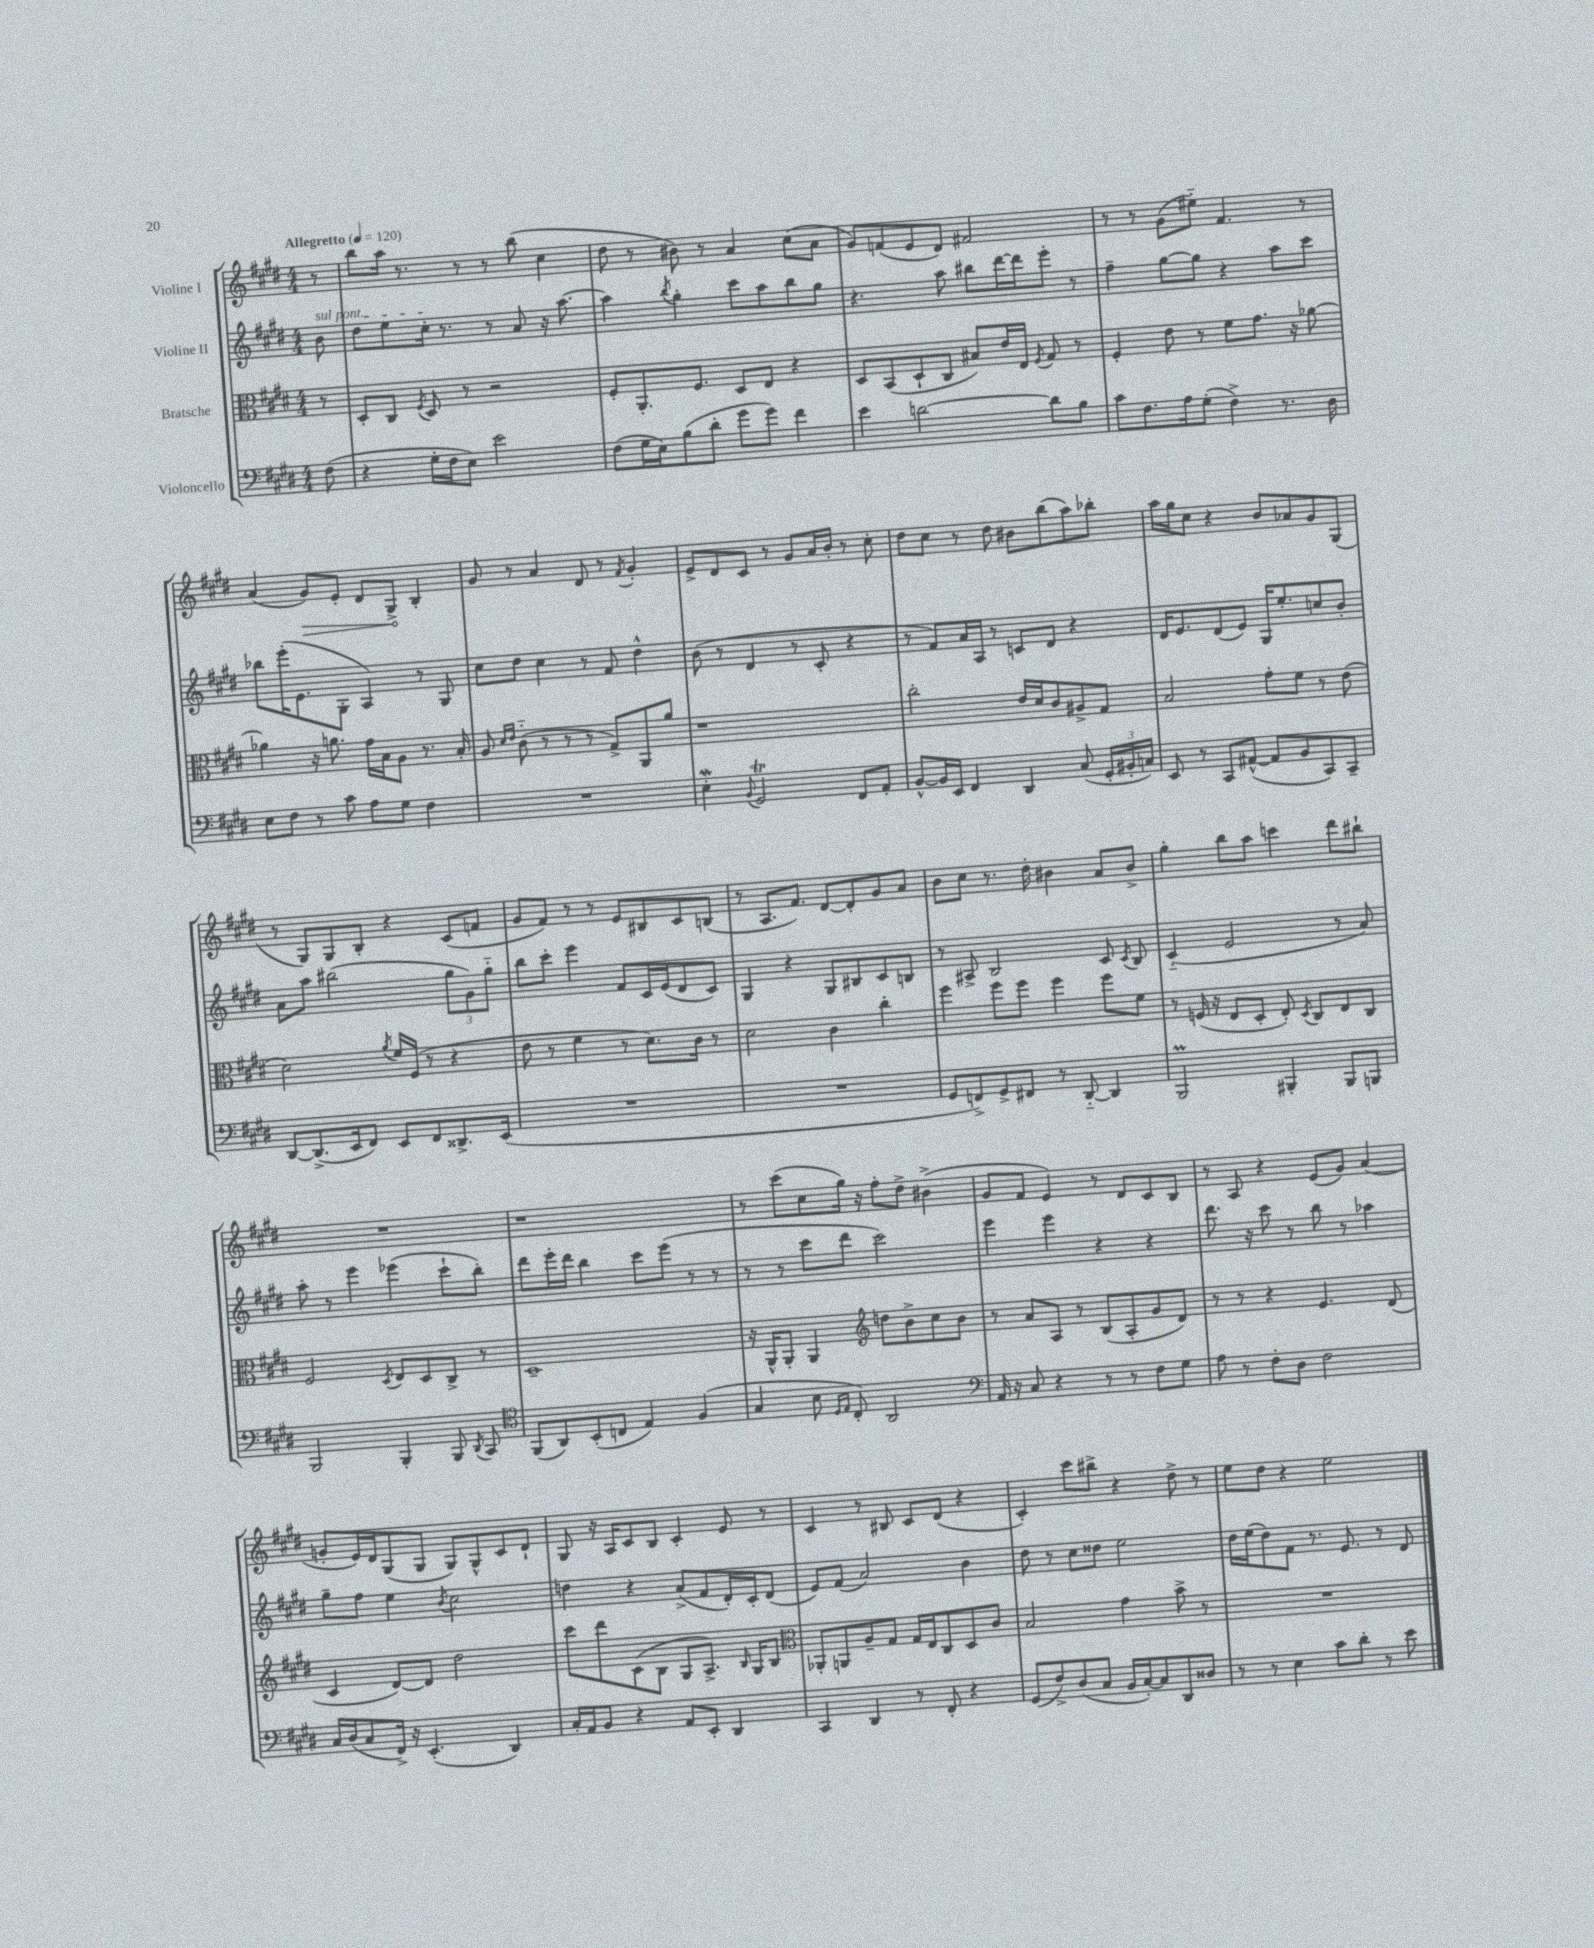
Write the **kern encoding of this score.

**kern	**kern	**kern	**kern	**dynam
*part4	*part3	*part2	*part1	*part1
*staff4	*staff3	*staff2	*staff1	*staff1
*I"Violoncello	*I"Bratsche	*I"Violine II	*I"Violine I	*
*clefF4	*clefC3	*clefG2	*clefG2	*
*k[f#c#g#d#]	*k[f#c#g#d#]	*k[f#c#g#d#]	*k[f#c#g#d#]	*
*M4/4	*M4/4	*M4/4	*M4/4	*
*MM120	*MM120	*MM120	*MM120	*
=	=	=	=	=
!	!	!	!LO:TX:a:B:t=Allegretto	!
!	!	!LO:TX:a:i:t=sul pont.	!	!
(8F#\	8r	8b\	8r	.
=1	=1	=1	=1	=1
4r	8D#'/L	8dd#\L	8bb\L	.
.	8C#/J	8ee\	16aa\Jk	.
.	.	.	8.r	.
.	8qF#/	.	.	.
16G#'\LL	8D#/	16cc#'\Jk	.	.
16F#\J	.	8.r	.	.
8E\J)	8r	.	8r	.
2e\	2r	8r	8r	.
.	.	8a/	(8bb\	.
.	.	16r	4cc#\	.
.	.	[8.aa\	.	.
=2	=2	=2	=2	=2
(8F#\L	8F#'/L	4aa\]	8dd#\	.
16G#\L	8.AA'/	.	8r	.
16E\J)	.	.	.	.
.	.	8qbb/	.	.
(8B\	.	4gg#'\	8b#X\)	.
.	8.F#/J	.	.	.
8d#'\J	.	.	8r	.
8g#\L	8D#/L	8ccc#\L	4a/	.
8g#\J)	8E/J	8aa\	.	.
4f#\	4r	8bb\	(8cc#\L	.
.	.	8gg#\J	8a\J	.
=3	=3	=3	=3	=3
4e\	8D#/L	4.r	8g#/L)	.
.	(8BB/	.	(8fn/	.
[2dn\	8D#`/	.	8e/	.
.	8C#/J	8aa\	8d#/J)	.
.	8B#X/L)	8bb#X\L	2f#X/	.
.	16e/L	[16ddd#\L	.	.
.	16E/JJ	16ddd#\J]	.	.
.	8qF#/	.	.	.
8d\L]	8G#/	8eee'\J	.	.
8B\J	8r	8r	.	.
=4	=4	=4	=4	=4
8c#\L	4F#'/	4ff#~\	8r	.
8.F#\	.	.	8r	.
.	8e\	[8gg#\L	(8g#\L	.
16A\k	.	.	.	.
(8G#'\J	8r	8gg#\J]	8ee#X\J)	.
4F#^\)	8f#\L	4r	4.f#/	.
.	8.g#\J	.	.	.
8.r	.	8aa\L	.	.
.	16r	.	.	.
.	[8a-X\	8ccc#\J	8r	.
16D#\	.	.	.	.
!!LO:LB:g=z
=5	=5	=5	=5	=5
8E\L	4a-X\]	8bb-X\L	(4a/	.
8F#\J	.	(16eee'\K	.	.
.	.	8.e\	.	.
!	!	!	!	!LO:HP:b
8r	16r	.	8g#/L)	>
.	8.an\	.	.	.
8c#\	.	8G#'\J	8e'/J	.
8A\L	16g#\LL	4A/)	8d#/L	.
.	16B\J	.	.	.
8G#\J	8A\J	.	8G#^/J	.
4F#\	8.r	8r	4B'/	]
.	.	8G#/	.	.
.	16B'/	.	.	.
=6	=6	=6	=6	=6
1r	8A/	8cc#\L	8g#/	.
.	16qqd#/LL	.	.	.
.	16qqe/JJ	.	.	.
.	(8c#\	8dd#\J	8r	.
.	8r	4cc#\	4a/	.
.	8r	.	.	.
.	8r	8r	8d#/	.
.	8G#^/L)	8f#/	8r	.
.	.	.	8qf#/	.
.	8AA/	4dd#^^\	4g#'/	.
.	8a/J	.	.	.
=7	=7	=7	=7	=7
4Ew'\	1r	(8b\	8e^/L	.
.	.	8r	8d#/	.
8qqBB/	.	.	.	.
2GG#t/	.	4d#/	8c#/J	.
.	.	.	8r	.
.	.	8r	8g#/L	.
.	.	8c#'/	16a/L	.
.	.	.	16b'/JJ	.
8FF#/L	.	4r	8r	.
8AA'/J	.	.	8cc#'\	.
=8	=8	=8	=8	=8
[8BB^^/L	2cc#'\	8r	8dd#\L	.
16BB/L]	.	8f#/L)	8cc#\J	.
16EE/JJ	.	.	.	.
4FF#/	.	16a/L	8r	.
.	.	16A/JJ	.	.
.	.	8r	8dd#\	.
4DD#/	16e/LL	8cn/L	8b#X\L	.
.	16d#/J	.	.	.
.	8c#/	8d#/J	(8bb\	.
(8C#/	8A#X^/	4r	8aa\)	.
24GG#'/LL	8G#/J	.	8bb-X'\J	.
24BB#X'/	.	.	.	.
24Cn/JJ)	.	.	.	.
=9	=9	=9	=9	=9
8EE/	2B/	16d#/KL	16aa\LL	.
.	.	8.e/	16gg#\J	.
8r	.	.	8cc#\J	.
8CC#/L	.	(8d#/	4r	.
([8AA#X^^/J	.	8e/J)	.	.
8AA#/L]	8g#'\L	16G#/KL	8b/L	.
.	.	8.ee'/	.	.
8BB/	8f#\J	.	8a-X/	.
8CC#/)	8r	8ccn/	8g#/	.
8CC#~/J	(8e\	8b'/J	(8G#/J	.
!!LO:LB:g=z
=10	=10	=10	=10	=10
[8DD#/L	2d#\)	8a\L	8r	.
(8.DD#^/]	.	8aa\J	8G#/L)	.
.	.	(2bb#X\	8G#/	.
16EE/k	.	.	.	.
8FF#/J)	.	.	8B'/J	.
.	8qa/	.	.	.
8EE/L	16f#/LL	.	4r	.
.	(16F#/JJ	.	.	.
8FF#/	8r	.	.	.
8.DD##X^/	4r	12gg#\L	(8c#/L	.
.	.	12g#\)	.	.
.	.	.	8fn/J	.
.	.	12gg#\J	.	.
(16EE/Jk	.	.	.	.
=11	=11	=11	=11	=11
1r	8e\	8bb\L	8g#/L	.
.	8r	8ccc#'\J	8f#/J)	.
.	4f#\	4eee\	8r	.
.	.	.	8r	.
.	8r	8f#/L	8e/L	.
.	8.d#\L)	16c#/L	8B#X/	.
.	.	(16e/J	.	.
.	.	8d#/	8c#/	.
.	16c#\Jk	.	.	.
.	8r	8c#/J)	(8Bn/J	.
=12	=12	=12	=12	=12
1r	2d#\	4G#/	8r	.
.	.	.	8.A/L	.
.	.	4r	.	.
.	.	.	8.f#/J)	.
.	4c#\	8G#/L	[8d#/L	.
.	.	8B#X/	8d#'/]	.
.	4cc#'\	8c#/	8g#/	.
.	.	8Bn/J	8a/J	.
=13	=13	=13	=13	=13
8GG#/L	4ff#\	8r	8b\L	.
8FFn^/)	.	8A#X^/	8cc#\J	.
8GG#^/	8ff#\L	2B/	8.r	.
8FF#X/J	8ff#\J	.	.	.
.	.	.	16dd#'\	.
8r	4ff#\	.	4b#X\	.
[8DD#/	.	.	.	.
4DD#/]	8ff#\L	8c#/	8a/L	.
.	.	8qc#/	.	.
.	8f#\J	8B/	8b#^/J	.
=14	=14	=14	=14	=14
2BBBM/	8r	(4c#/	4gg#'\	.
.	(16Fn/	.	.	.
.	16r	.	.	.
.	8E/L	2e/	8bb\L	.
.	8D#'/J	.	8aa\J	.
4BBB#X'/	8E'/)	.	4cccn\	.
.	8qD#/	.	.	.
.	8C#/L	.	.	.
8BBB#/L	8E/	8r	8ddd#\L	.
8BBBn/J	8C#/J	8a/)	8bb#X`\J	.
!!LO:LB:g=z
=15	=15	=15	=15	=15
2BBB/	2F#/	8aa'\	1r	.
.	.	8r	.	.
.	.	4eee\	.	.
.	8qD#/	.	.	.
4BBB'/	8E/L	(4eee-X\	.	.
.	8D#/	.	.	.
8BBB/	8C#^/J	8ccc#`\L	.	.
8qDD#/	.	.	.	.
8CC#/	8r	8bb'\J)	.	.
=16	=16	=16	=16	=16
*clefC4	*	*	*	*
(8FF#/L	1D#~	8ddd#\L	1r	.
8AA/)	.	16eee'\L	.	.
.	.	16ddd#\JJ	.	.
(8BB'/	.	4bb\	.	.
8Cn/J	.	.	.	.
4E/)	.	8ccc#\L	.	.
.	.	(8eee\J	.	.
(4F#/	.	8r	.	.
.	.	8r	.	.
=17	=17	=17	=17	=17
4G#/	16r	8r	8r	.
.	16AA^^/KL	.	.	.
.	8AA'/J	8r	(8ccc#\L	.
8B\	4AA/	8ccc#\L	8cc#\	.
16qqD#/LL	.	.	.	.
16qqE/JJ	.	.	.	.
8C#'/)	.	8ddd#\J	16gg#\Jk)	.
.	.	.	16r	.
*	*clefG2	*	*	*
2AA/	8ddn\L	2ccc#\)	8ff#'\L	.
.	8b^\	.	8dd#^\J	.
.	8cc#\	.	(4b#X^\	.
.	8b\J	.	.	.
=18	=18	=18	=18	=18
*clefF4	*	*	*	*
16AA/	8r	4eee\	8g#/L	.
16r	.	.	.	.
8C#/	8a/L	.	8f#/J	.
4r	8A/J	4eee\	4e/)	.
.	8r	.	.	.
8r	(8B/L	4r	8r	.
8r	8A'/	.	8d#/L	.
8F#\L	8g#/	4r	8c#/	.
8G#\J	8d#/J)	.	8B/J	.
=19	=19	=19	=19	=19
8A\	8r	8.ddd#\	8r	.
8r	8r	.	8A/	.
.	.	16r	.	.
8F#'\L	4r	8ccc#\	4r	.
8D#\J	.	8r	.	.
2F#\	4.e/	8bb\	(8e/L	.
.	.	8r	8g#/J)	.
.	.	4aa-X\	(4a/	.
.	(8d#/	.	.	.
!!LO:LB:g=z
=20	=20	=20	=20	=20
16C#/LL	4c#/	8gg#~\L	8gn'/L	.
(16D#/J	.	.	.	.
8C#/	.	8ff#\J	16e/L)	.
.	.	.	16d#/J	.
16FF#^/Jk)	[8d#/L)	4ee\	(8G#/	.
16r	.	.	.	.
(4.EE'/	8d#/J]	.	8G#/J	.
.	.	8qb/	.	.
.	2dd#\	2cc#\	8G#/L)	.
.	.	.	8G#^^/	.
4DD#/)	.	.	8c#/	.
.	.	.	8d#`/J	.
=21	=21	=21	=21	=21
16C#'/LL	8ccc#\L	4ddn\	8G#/	.
16AA/J	.	.	.	.
8BB/J	8ddd#\	.	16r	.
.	.	.	16A/KL	.
4r	(8c#\	4r	8c#/	.
.	8B\J	.	8B/J	.
8AA/L	8G#/L	(8a^/L	4c#'/	.
8EE'/J	8.A^/J)	8f#/	.	.
4DD#/	.	16d#'/L)	8e/	.
.	16qqB/	.	.	.
.	16G#/KL	16c#'/J	.	.
.	8B/J	(8d#/J	8r	.
=22	=22	=22	=22	=22
*	*clefC3	*	*	*
4CC#/	8AA-X'/L	8e/L)	4c#/	.
.	8AAn/	(8f#/J	.	.
4DD#/	8A~/	2a/)	8r	.
.	8G#/J	.	8B#X/	.
8r	16G#/LL	.	8c#/L	.
.	16E/J	.	.	.
8FF#'/	8C#/	.	(8d#/J	.
4r	8D#/	4b\	4r	.
.	8c#/J	.	.	.
=23	=23	=23	=23	=23
(8GG#/L	2B/	8dd#\	4c#'/)	.
8F#^/)	.	8r	.	.
(8D#/	.	8cc#\L	8ccc#\L	.
8C#/J	.	8dd##X\J	8bb#X^\J	.
16BB/LL	4g#\	2ee\	4r	.
[16C#'/J)	.	.	.	.
8C#/]	.	.	.	.
8DD#/	8b^\	.	8dd#^\	.
8D##X/J	8r	.	8r	.
=24	=24	=24	=24	=24
8r	1r	16dd#\LL	8ee\L	.
.	.	(16ee\J	.	.
8r	.	8dd#\)	8dd#\J	.
4E\	.	8f#\J	4r	.
.	.	8.r	.	.
8c#\L	.	.	2ee\	.
.	.	8.e/	.	.
8d#'\J	.	.	.	.
8r	.	8r	.	.
8e\	.	8d#/	.	.
==	==	==	==	==
*-	*-	*-	*-	*-
